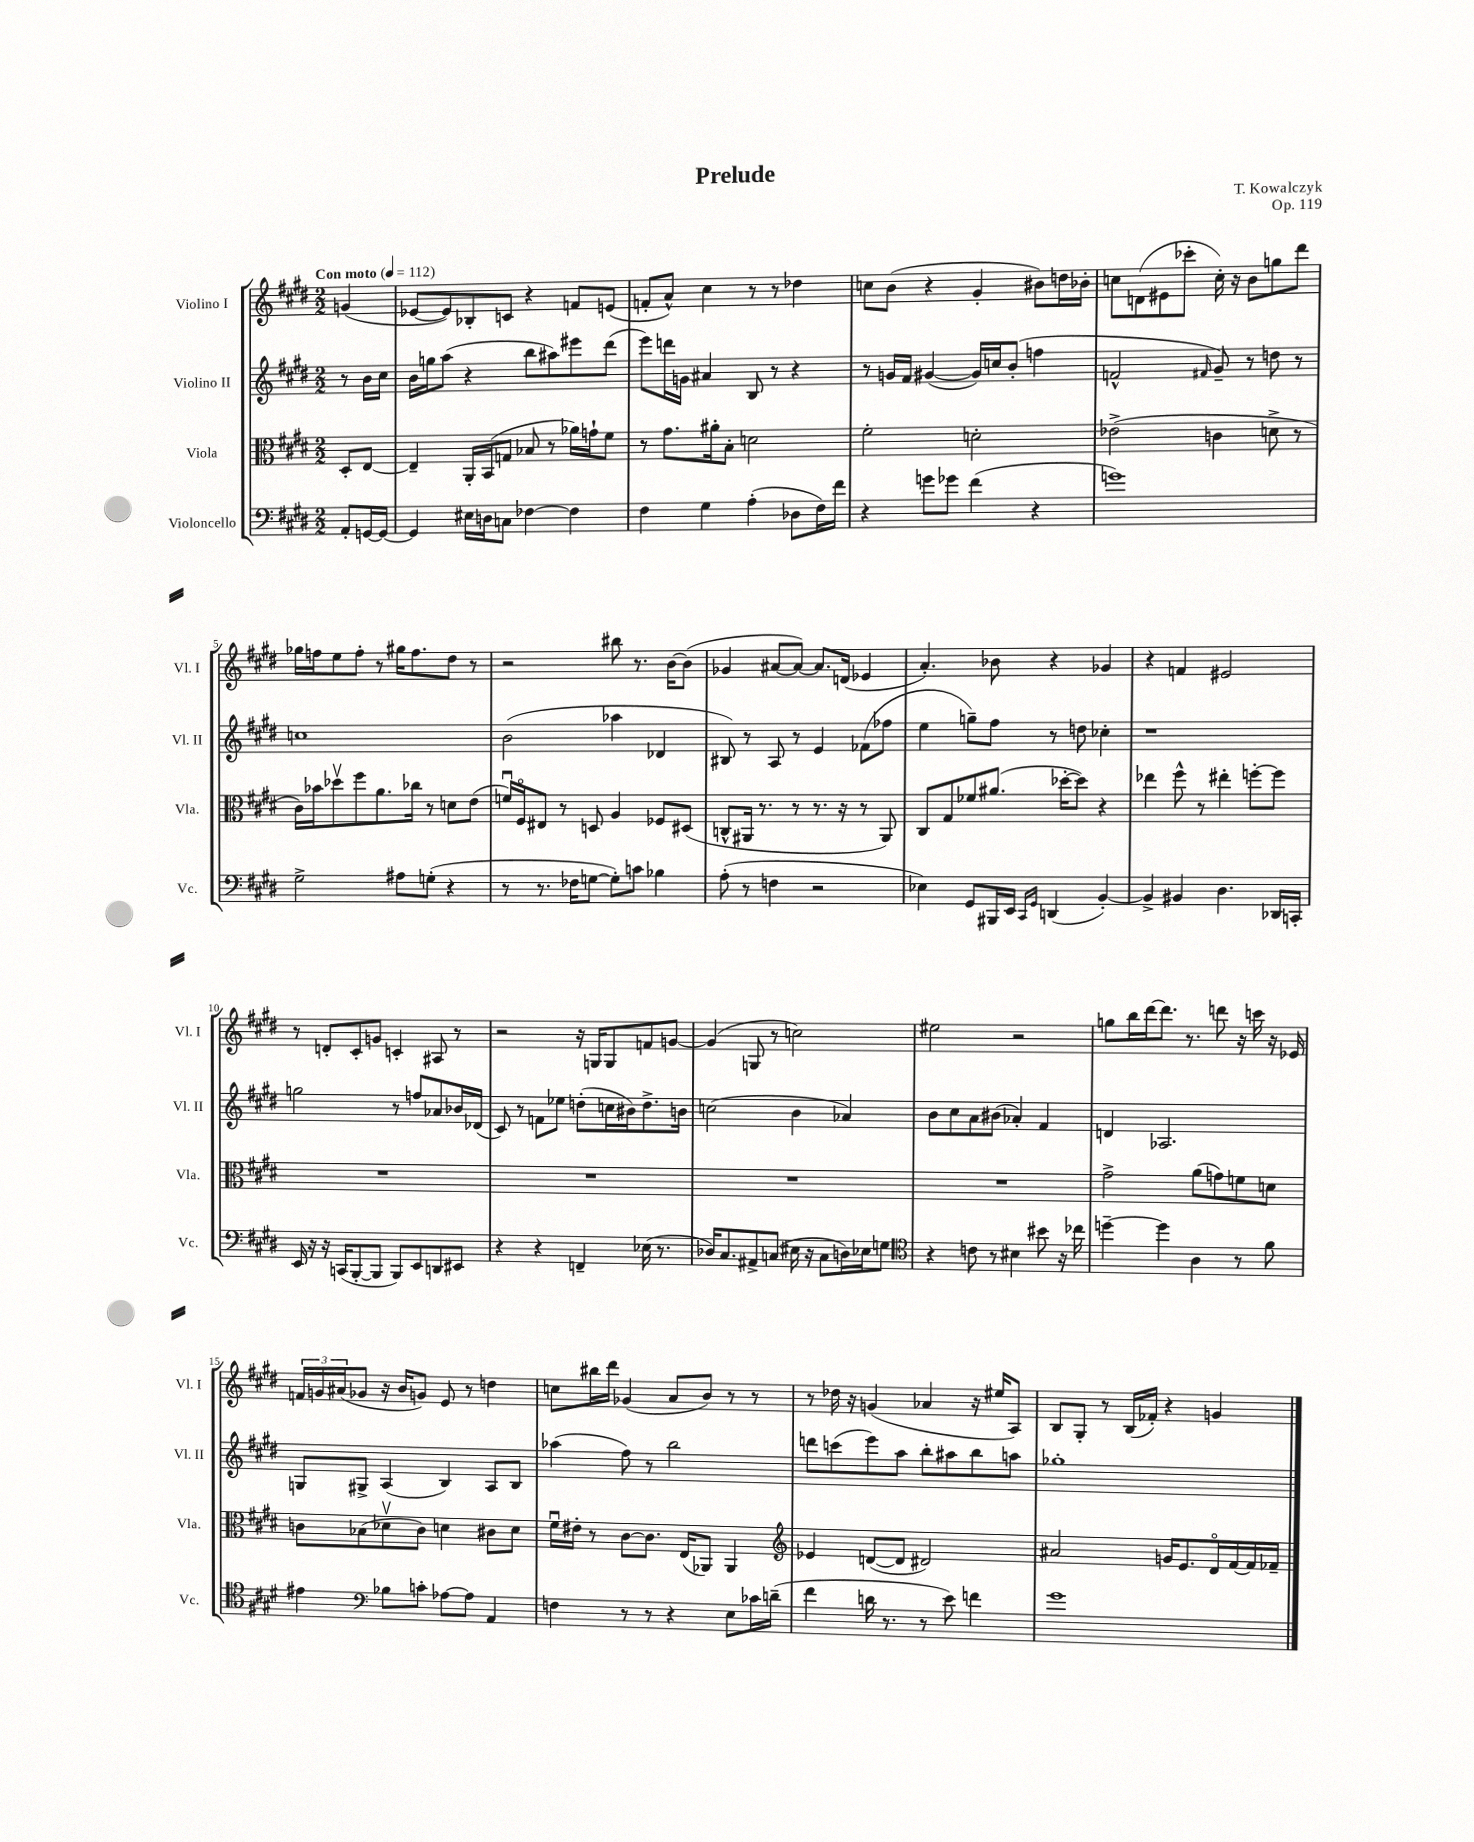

**kern	**kern	**kern	**kern
*staff4	*staff3	*staff2	*staff1
*clefF4	*clefC3	*clefG2	*clefG2
*k[f#c#g#d#]	*k[f#c#g#d#]	*k[f#c#g#d#]	*k[f#c#g#d#]
*M2/2	*M2/2	*M2/2	*M2/2
*MM112	*MM112	*MM112	*MM112
8AA'	8D#'	8r	(4g
[16GG	[8E	16b	.
16GG_	.	16cc#	.
=	=	=	=
4GG]	4E~]	16b	[8e-
.	.	16gg	.
.	.	(8aa	8e-])
16E#	16AA'	4r	8B-'
16D	(16BB	.	.
8C	8G	.	8c
[4F-	8B-	8bb	4r
.	8r	8aa#)	.
4F-]	16a-)	8eee#	8f
.	16g`	.	.
.	8f#	(8ddd#	(8e
=	=	=	=
4F#	8r	8eee)	8f'
.	8.g#	16ddd	8a^^)
.	.	16g	.
4G#	.	4a#	4cc#
.	16a#'	.	.
.	8B'	.	.
(4A'	2d	8B	8r
.	.	8r	8r
8D-	.	4r	4dd-
16F#)	.	.	.
16f#	.	.	.
=	=	=	=
4r	2f#'	8r	8cc
.	.	16g	(8b
.	.	16f#	.
8g	.	([4g#	4r
8g-	.	.	.
(4f#	2d'	16g#])	4g#'
.	.	16cc	.
.	.	(8b'	.
4r	.	4ff	8b#)
.	.	.	16dd
.	.	.	16b-'
=	=	=	=
1g)	(2e-^	2f^^	8cc
.	.	.	(8d
.	.	.	8e#
.	.	.	8ccc-'
.	.	16qqf#	.
.	4c	8g#~)	16cc')
.	.	.	16r
.	.	8r	8b
.	8d^	8dd	8gg
.	8r	8r	8ddd#
=	=	=	=
2G#^	16c#)	1cc	16gg-
.	16b-	.	16ff
.	8dd-v	.	8ee
.	8ff#	.	8ff'
.	8.a	.	8r
8A#	.	.	16gg#
.	16cc-	.	8.ff
(8G'	8r	.	.
4r	8d	.	8dd#
.	(8e	.	8r
=	=	=	=
8r	16fu)	(2b	2r
.	16F#o	.	.
8.r	8E#	.	.
.	8r	.	.
16F-	.	.	.
[8G	8D	.	.
8G'])	4A	4aa-	8bb#
8c	.	.	8.r
4B-	8F-	4d-	.
.	.	.	[16b
.	(8D#	.	(8b]
=	=	=	=
(8A'	8C^^	8B#)	4g-
8r	16AA#	8r	.
.	8.r	.	.
4F	.	8A	[8a#
.	8r	8r	8a#_)
2r	8.r	4e	8.a#]
.	16r	.	(16d
.	8r	(8f-	4e-
.	8AA#)	8ff-	.
=	=	=	=
4E-)	8C#	4ee	4.a')
.	8G#	.	.
8GG#	8f-	8gg~)	.
16BBB#	(8.a#	8ff#	8b-
16EE	.	.	.
16qqCC#	.	.	.
16qqGG#	.	.	.
(4DD	.	8r	4r
.	[16dd-'	.	.
.	8dd-])	8dd	.
[4BB')	4r	4cc-'	4g-
=	=	=	=
4BB^]	4ee-	1r	4r
4BB#	8ff#^^	.	4f
.	8r	.	.
4.D#	4ee#'	.	2e#
.	[8ff'	.	.
16DD-	8ff]	.	.
16CC'	.	.	.
=	=	=	=
16EE	1r	2gg	8r
16r	.	.	.
16r	.	.	8d'
(16CC	.	.	.
[8BBB'	.	.	8c#'
8BBB]	.	.	8g
8BBB)	.	8r	4c'
8EE	.	8ff	.
8DD	.	8a-	8A#
8EE#	.	16b-	8r
.	.	(16d-	.
=	=	=	=
4r	1r	8c#)	2r
.	.	8r	.
4r	.	8f	.
.	.	8ee-	.
4FF~	.	(8dd'	16r
.	.	.	16G
.	.	16cc	8G
.	.	16b#)	.
(16E-	.	8.dd^	8f
8.r	.	.	.
.	.	.	[8g
.	.	16b	.
=	=	=	=
16D-)	1r	(2cc	(4g]
8.C#	.	.	.
8AA#^	.	.	8G
(8C	.	.	8r
16E#	.	4b	2cc)
16r	.	.	.
8C	.	.	.
16D)	.	4a-)	.
16E-	.	.	.
8G	.	.	.
=	=	=	=
*clefC4	*	*	*
4r	1r	8b	2ee#
.	.	8cc#	.
8c	.	8a	.
8r	.	(8b#	.
4B#	.	4a-')	2r
8b#	.	4f#	.
16r	.	.	.
16cc-	.	.	.
=	=	=	=
[4dd~	2g#^	4d	8gg
.	.	.	16bb
.	.	.	[16ddd#
4dd]	.	2.A-	8.ddd#]
.	.	.	8.r
4A	(8a	.	.
.	8g)	.	8ddd
8r	8f	.	16r
.	.	.	16ccc
8f#	8d	.	16r
.	.	.	16e-
=	=	=	=
4e#	8c	8G	24f
.	.	.	24g
.	.	.	(24a#
.	(8B-	8G#^	8g-
*clefF4	*	*	*
8B-	8d-v	(4A	16r
.	.	.	16b
8c'	8c)	.	8g)
[8A-	4d	4B)	8e
8A-]	.	.	8r
4AA	8c#	8A	4dd
.	8d	8B	.
=	=	=	=
4F	16f#u	(4aa-	8cc
.	16e#'	.	.
.	8r	.	16bb#
.	.	.	16ddd#
8r	[8c#	8ff#)	(4g-
8r	8.c#]	8r	.
4r	.	2bb	8a
.	(16E	.	.
.	8AA-)	.	8b)
8E	4AA-	.	8r
16c-	.	.	8r
(16d~	.	.	.
=	=	=	=
*	*clefG2	*	*
4f#	4e-	8ddd	8r
.	.	(8ccc	16dd-
.	.	.	16r
16d	([8d	8eee)	(4g
8.r	.	.	.
.	8d]	8aa	.
8r	2d#)	8bb'	4a-
8e)	.	8aa#	.
4f	.	8bb	16r
.	.	.	16ee#
.	.	8aa	8A)
=	=	=	=
1g#	2a#	1gg-'	8B
.	.	.	8G#'
.	.	.	8r
.	.	.	(16B
.	.	.	16f-')
.	16g	.	4r
.	8.e	.	.
.	16d#o	.	4g
.	[16f#	.	.
.	16f#]	.	.
.	16f-~	.	.
==	==	==	==
*-	*-	*-	*-
